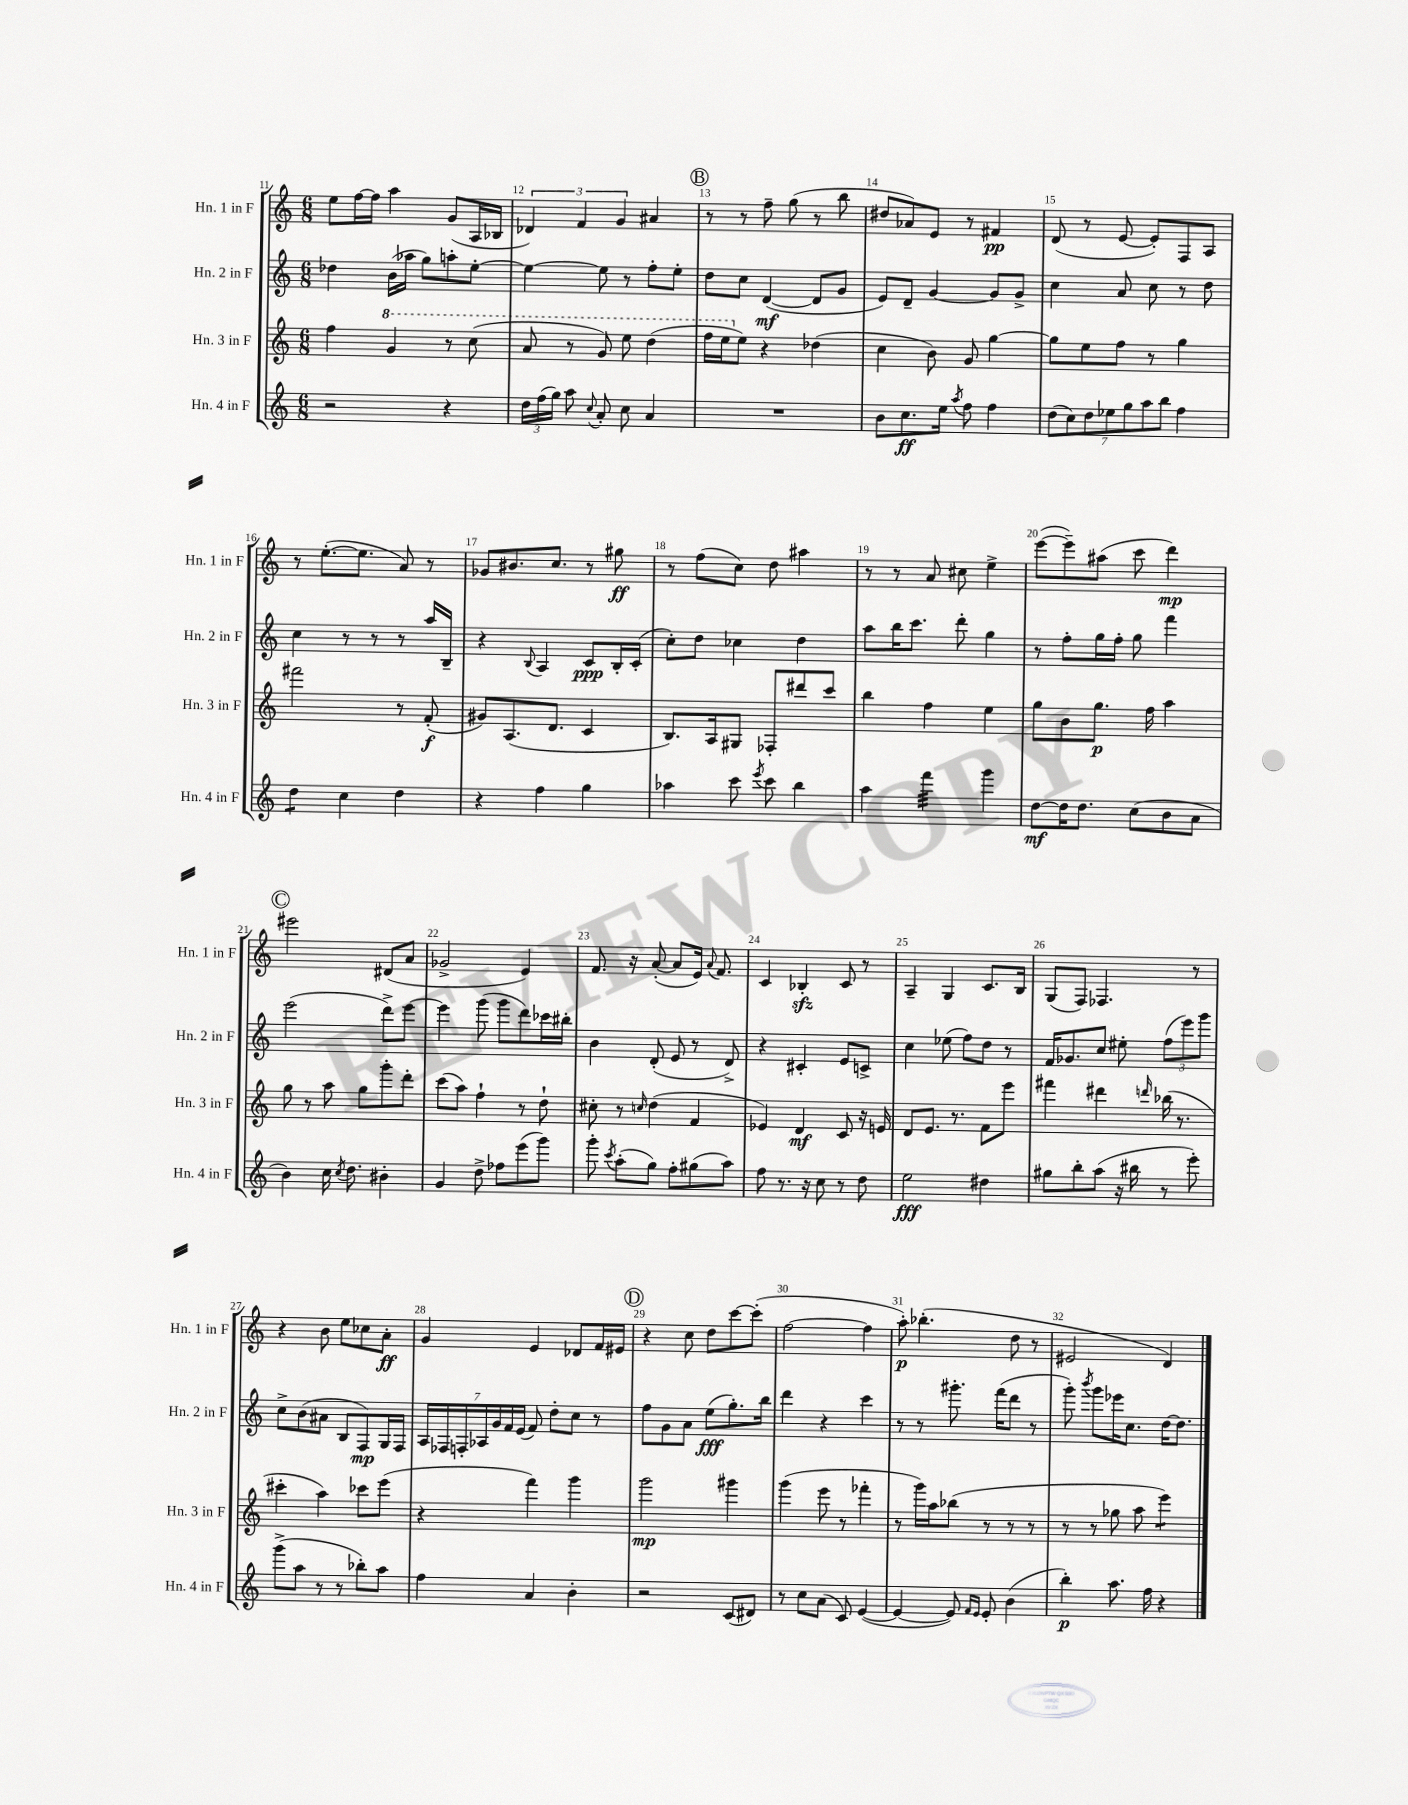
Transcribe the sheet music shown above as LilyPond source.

<<
\new StaffGroup <<
\new Staff = "s0" \with { instrumentName = "Hn. 1 in F" shortInstrumentName = "Hn. 1 in F" } {
    \clef treble \key c \major \numericTimeSignature \time 6/8
    \autoBeamOff e''8[ f''16~ f''16] a''4 g'8[( a16 bes16] |
    \tuplet 3/2 { des'4) f'4 g'4 } ais'4 |
    \mark \markup { \circle "B" } r8 r8 f''8-- g''8( r8 b''8 |
    dis''8[ aes'8) e'8] r8 fis'4\pp |
    d'8( r8 e'8~ e'8[-.) f8 a8] |
    r8 e''8.[~-.( e''8.] a'8) r8 |
    ges'8[ bis'8. c''8.] r8 gis''8\ff |
    r8 f''8[( c''8]) d''8 ais''4 |
    r8 r8 a'8 cis''8 e''4-> |
    e'''8[~( e'''8--) ais''8]( c'''8 d'''4\mp) |
    \mark \markup { \circle "C" } eis'''2 dis'8[( a'8] |
    ges'2-> e'4) |
    f'8. r16 a'8~-.( a'8[ e'16]) \appoggiatura { a'8 } f'8. |
    c'4 bes4-.\sfz c'8 r8 |
    a4-- g4 c'8.[ b16] |
    g8[( f8]) fes4. r8 |
    r4 b'8 e''8[ ces''8 a'8]-.\ff |
    g'4 e'4 des'8[ f'16 eis'16] |
    \mark \markup { \circle "D" } r4 c''8 d''8[ c'''8~ c'''8]-.( |
    f''2~ f''4 |
    a''8-.\p) bes''4.-.( d''8 r8 |
    eis'2 d'4) \bar "|." |
}
\new Staff = "s1" \with { instrumentName = "Hn. 2 in F" shortInstrumentName = "Hn. 2 in F" } {
    \clef treble \key c \major \numericTimeSignature \time 6/8
    \autoBeamOff des''4 b'16[( aes''16] g''8[) a''8-. e''8]~-. |
    e''4~ e''8 r8 f''8[-. e''8]-. |
    \mark \markup { \circle "B" } d''8[ c''8] d'4~\mf( d'8[ g'8] |
    e'8[) d'8]-- g'4~ g'8[ g'8]-> |
    c''4 a'8 c''8 r8 d''8 |
    c''4 r8 r8 r8 a''16[ b16]-- |
    r4 \appoggiatura { b8 } a4 c'8[\ppp b16-. c'16]-.( |
    c''8[-.) d''8] ces''4 d''4 |
    a''8[ b''16 c'''8.] d'''8-. g''4 |
    r8 f''8[-. g''16 f''16]-. g''8 f'''4 |
    \mark \markup { \circle "C" } e'''2( d'''8[->) e'''8]~ |
    e'''4 g'''8( g'''8[ d'''8) ces'''16 bis''16]-. |
    b'4 d'8-.( e'8 r8 d'8->) |
    r4 cis'4-. e'8[ c'8]-> |
    c''4 ees''8( f''8[) d''8] r8 |
    f'16[ ges'8. c''8] eis''8-. \tuplet 3/2 { f''8[( e'''8) g'''8] } |
    c''8[-> b'8( ais'8] b8[ f8\mp) g16 f16] |
    \tuplet 7/4 { a16[ fes16 f16-. aes16 g'16 f'16 e'16]( } f'8) d''8[-. c''8] r8 |
    \mark \markup { \circle "D" } f''8[ g'8 a'8] e''8[\fff( g''8.-.) b''16] |
    d'''4 r4 c'''4 |
    r8 r8 gis'''8.-. f'''16[( d'''8] r8 |
    g'''8-.) \acciaccatura { b'''8 } g'''8[ ees'''16 c''8.] d''16[~ d''8.] \bar "|." |
}
\new Staff = "s2" \with { instrumentName = "Hn. 3 in F" shortInstrumentName = "Hn. 3 in F" } {
    \clef treble \key c \major \numericTimeSignature \time 6/8
    \autoBeamOff f''4 \ottava #1 g''4 r8 c'''8( |
    a''8 r8 g''8) e'''8 d'''4( |
    \mark \markup { \circle "B" } f'''16[ e'''16 \ottava #0 e''8]) r4 des''4( |
    c''4 b'8) g'8 g''4~ |
    g''8[ e''8 f''8] r8 g''4 |
    fis'''2 r8 f'8-.\f( |
    gis'8[) a8.( d'8.] c'4 |
    b8.[) a16 gis8] fes8[-. dis'''8 c'''8] |
    b''4 f''4 e''4 |
    g''8[ b'8 g''8.]\p f''16 a''4 |
    \mark \markup { \circle "C" } g''8 r8 a''8 g''8[ g'''8-. d'''8]-. |
    c'''8[( a''8]) f''4-! r8 d''8-! |
    cis''8-. r8 \grace { c''16 } d''4( f'4 |
    ees'4) d'4\mf c'8 r16 e'16 |
    d'8[ e'8.] r8. f'8[ e'''8] |
    fis'''4 dis'''4 \grace { d'''16 } bes''16( r8. |
    cis'''4-. a''4) ces'''8[ e'''8]( |
    r4 f'''4) g'''4 |
    \mark \markup { \circle "D" } g'''2\mp gis'''4 |
    g'''4( e'''8 r8 fes'''4-. |
    r8 g'''16[) a''16 bes''8]( r8 r8 r8 |
    r8 r8 ges''8 a''8 e'''4:8) \bar "|." |
}
\new Staff = "s3" \with { instrumentName = "Hn. 4 in F" shortInstrumentName = "Hn. 4 in F" } {
    \clef treble \key c \major \numericTimeSignature \time 6/8
    \autoBeamOff r2 r4 |
    \tuplet 3/2 { d''16[ f''16( g''16]) } a''8 \appoggiatura { c''8 } a'8-. c''8 a'4 |
    \mark \markup { \circle "B" } R2. |
    b'8[ c''8.\ff e''16] \acciaccatura { a''8 } f''8 f''4 |
    \tuplet 7/4 { d''8[( c''8) d''8 ees''8 g''8 a''8 b''8] } f''4 |
    d''4:8 c''4 d''4 |
    r4 f''4 g''4 |
    aes''4 c'''8 \acciaccatura { e'''8 } c'''8 b''4 |
    a''4 f'''4:32 g'''4 |
    d''8[~\mf d''16 d''8.] c''8[( b'8 a'8] |
    \mark \markup { \circle "C" } b'4) c''16 \acciaccatura { c''8 } d''8. bis'4-. |
    g'4 d''8-> fes''8[ e'''8( g'''8]) |
    g'''8-. \acciaccatura { c'''8 } a''8[-.( g''8]) f''8[-. gis''8( a''8]) |
    f''8 r8. r16 c''8 r8 d''8 |
    e''2\fff dis''4 |
    gis''8[ b''8-. a''8]( r16 bis''16 r8 e'''8-.) |
    g'''8[->( a''8] r8 r8 bes''8[-.) a''8] |
    f''4 a'4 b'4-. |
    \mark \markup { \circle "D" } r2 c'8[( dis'8]) |
    r8 c''8[ a'8]( c'8) e'4~( |
    e'4~ e'8) \grace { f'16[ e'16] } e'8-. b'4( |
    b''4-.\p) a''8. f''16 r4 \bar "|." |
}
>>
>>
\layout { \context { \Score currentBarNumber = #11 \override BarNumber.break-visibility = ##(#f #t #t) barNumberVisibility = #all-bar-numbers-visible } }
